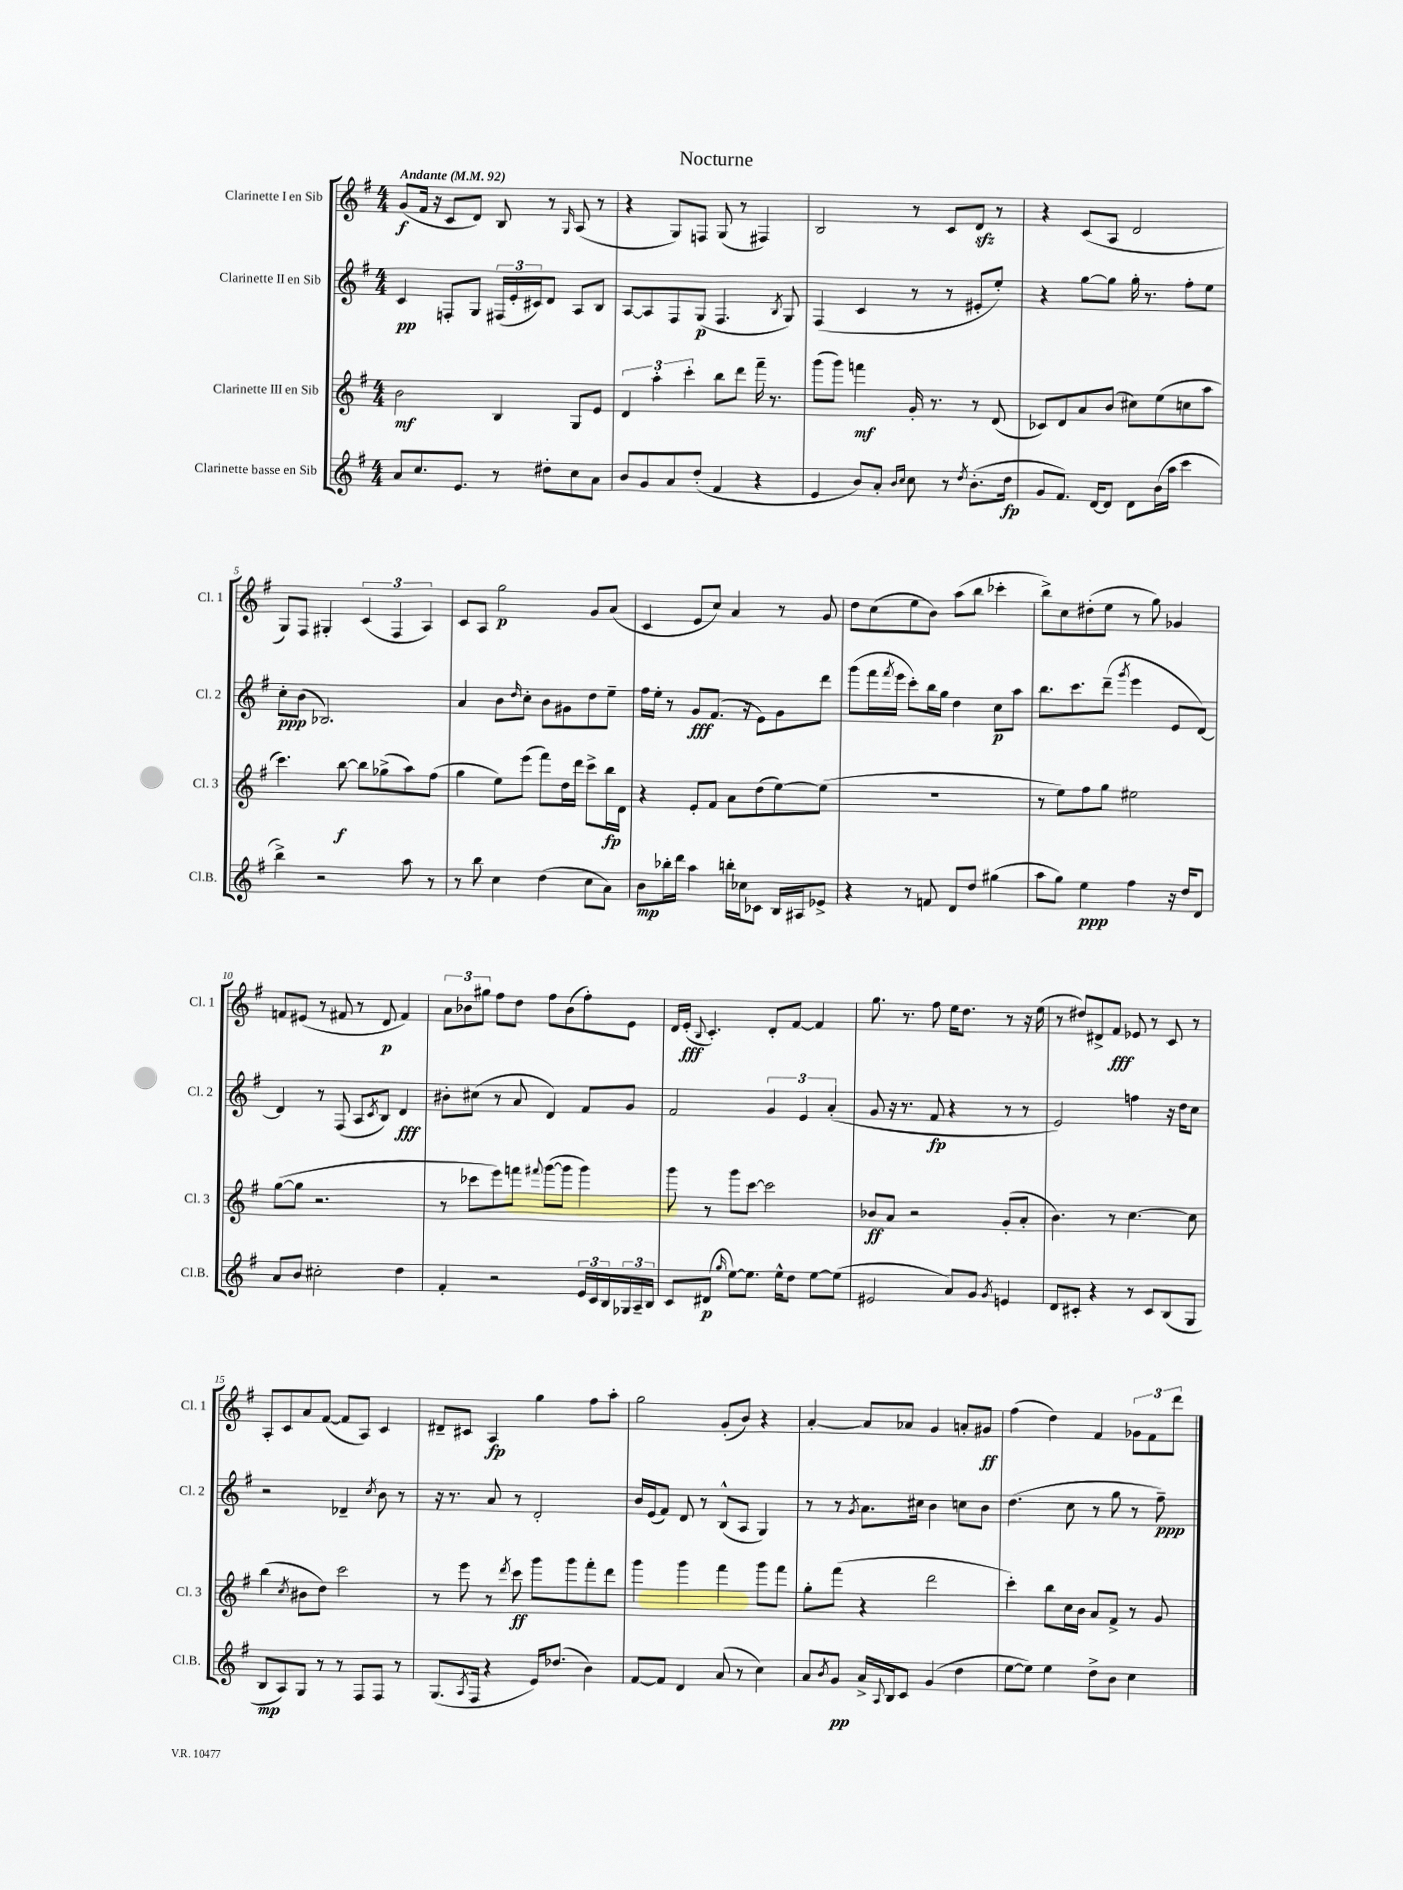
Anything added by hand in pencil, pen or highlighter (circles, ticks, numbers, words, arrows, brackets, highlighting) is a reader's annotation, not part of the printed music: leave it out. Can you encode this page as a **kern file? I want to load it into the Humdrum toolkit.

**kern	**dynam	**kern	**dynam	**kern	**dynam	**kern	**dynam
*part4	*part4	*part3	*part3	*part2	*part2	*part1	*part1
*staff4	*staff4	*staff3	*staff3	*staff2	*staff2	*staff1	*staff1
*I"Clarinette basse en Sib	*	*I"Clarinette III en Sib	*	*I"Clarinette II en Sib	*	*I"Clarinette I en Sib	*
*I'Cl.B.	*	*I'Cl. 3	*	*I'Cl. 2	*	*I'Cl. 1	*
*clefG2	*	*clefG2	*	*clefG2	*	*clefG2	*
*k[f#]	*	*k[f#]	*	*k[f#]	*	*k[f#]	*
*M4/4	*	*M4/4	*	*M4/4	*	*M4/4	*
*MM92	*	*MM92	*	*MM92	*	*MM92	*
=1	=1	=1	=1	=1	=1	=1	=1
!	!	!	!	!	!	!LO:TX:a:B:t=Andante	!
8a/L	.	2b\	mf	4c/	pp	(8g/L	f
8.cc/	.	.	.	.	.	16f#/Jk	.
.	.	.	.	.	.	16r	.
.	.	.	.	8Fn'/L	.	8c/L	.
8.e/J	.	.	.	.	.	.	.
.	.	.	.	8G/J	.	8d/J)	.
8r	.	4B/	.	(24F#X/LL	.	8B/	.
.	.	.	.	24e'/	.	.	.
.	.	.	.	24c#X/J)	.	.	.
8dd#X'\L	.	.	.	8d/J	.	8r	.
.	.	.	.	.	.	16qqG/	.
8cc\	.	8G/L	.	8A/L	.	(8A/	.
8a\J	.	8e/J	.	8B/J	.	8r	.
=2	=2	=2	=2	=2	=2	=2	=2
8b/L	.	6d/	.	[8A/L	.	4r	.
8g/	.	.	.	8A/]	.	.	.
.	.	6aa'\	.	.	.	.	.
8a/	.	.	.	8F#/	.	8G/L)	.
.	.	6ccc'\	.	.	.	.	.
(8dd'/J	.	.	.	(8G/J	p	8Fn/J	.
4f#/	.	8bb\L	.	4.F#/	.	(8G/	.
.	.	8ddd\J	.	.	.	8r	.
4r	.	16fff#~\	.	.	.	4F#X/)	.
.	.	8.r	.	.	.	.	.
.	.	.	.	8qB/	.	.	.
.	.	.	.	8G/)	.	.	.
=3	=3	=3	=3	=3	=3	=3	=3
4e/	.	(8ggg\L	.	(4F#/	.	2B/	.
.	.	8ggg\J)	.	.	.	.	.
8b/L)	.	4fffn\	mf	4c/	.	.	.
8a'/J	.	.	.	.	.	.	.
16qqb/LL	.	.	.	.	.	.	.
16qqcc/JJ	.	.	.	.	.	.	.
8cc\	.	16g'/	.	8r	.	8r	.
.	.	8.r	.	.	.	.	.
8r	.	.	.	8r	.	8c/L	.
8qdd/	.	.	.	.	.	.	.
(8.b'\L	.	8r	.	8e#X'/L	.	8dzz/J	.
.	.	(8d/	.	8ee'/J)	.	8r	.
16dd\Jk	fp	.	.	.	.	.	.
=4	=4	=4	=4	=4	=4	=4	=4
8g/L	.	8c-X/L)	.	4r	.	4r	.
8.f#/J)	.	8d/	.	.	.	.	.
.	.	8a/	.	[8gg\L	.	(8c/L	.
[16d/KL	.	.	.	.	.	.	.
8d/J]	.	(8b/J	.	8gg\J]	.	8A/J	.
8d\L	.	8cc#X\L)	.	16gg'\	.	2d/	.
.	.	.	.	8.r	.	.	.
(16b\L	.	(8ee\	.	.	.	.	.
16aa\JJ	.	.	.	.	.	.	.
4ccc\	.	8ccn\	.	8ff#'\L	.	.	.
.	.	8aa\J	.	8ee\J	.	.	.
!!LO:LB:g=z
=5	=5	=5	=5	=5	=5	=5	=5
4bb^\)	.	4.ccc\)	.	8cc'\L	ppp	8G/L)	.
.	.	.	.	(8b\J	.	8F#/J	.
2r	.	.	.	2.B-X/)	.	4G#X'/	.
.	.	[8bb\	f	.	.	.	.
.	.	8bb\L]	.	.	.	(6c/	.
.	.	(8gg-X^\	.	.	.	.	.
.	.	.	.	.	.	6F#/	.
8aa\	.	8aa\)	.	.	.	.	.
.	.	.	.	.	.	6A/)	.
8r	.	(8ff#\J	.	.	.	.	.
=6	=6	=6	=6	=6	=6	=6	=6
8r	.	4gg\	.	4a/	.	8c/L	.
8bb\	.	.	.	.	.	8A/J	.
4cc\	.	8ee\L)	.	8b\L	.	2gg\	p
.	.	.	.	16qqdd/	.	.	.
.	.	(8eee\J	.	8cc'\J	.	.	.
(4dd\	.	8fff#\L)	.	8b\L	.	.	.
.	.	16dd\L	.	8g#X\	.	.	.
.	.	16ddd\JJ	.	.	.	.	.
8cc\L	.	8ccc^\L	.	8dd\	.	8g/L	.
8a\J)	.	16bb\L	fp	8ee~\J	.	(8a/J	.
.	.	16d\JJ	.	.	.	.	.
=7	=7	=7	=7	=7	=7	=7	=7
8b\L	mp	4r	.	16ff#\LL	.	4c/	.
.	.	.	.	16ee'\JJ	.	.	.
16bb-X'\L	.	.	.	8r	.	.	.
16ddd\JJ	.	.	.	.	.	.	.
4aa\	.	8e'/L	.	8g/L	fff	8e/L	.
.	.	8f#/J	.	(8.f#/J	.	8cc/J)	.
16bbn'\LL	.	8a\L	.	.	.	4a/	.
16cc-X\J	.	.	.	16r	.	.	.
8c-X\J	.	(8dd\	.	8e\L)	.	.	.
16B/LL	.	[8ee\)	.	8g\	.	8r	.
16A#X/J	.	.	.	.	.	.	.
8e-X^/J	.	(8ee\J]	.	8ddd\J	.	8g/	.
=8	=8	=8	=8	=8	=8	=8	=8
4r	.	1r	.	(8ggg\L	.	8dd\L	.
.	.	.	.	16fff#\L	.	(8cc\	.
.	.	.	.	8qfff#/	.	.	.
.	.	.	.	16eee\JJ	.	.	.
8r	.	.	.	8ccc'\L)	.	8ee\	.
8fn/	.	.	.	16bb\L	.	8b\J)	.
.	.	.	.	16gg\JJ	.	.	.
8d/L	.	.	.	4dd\	.	(8aa\L	.
8dd/J	.	.	.	.	.	8bb\J	.
(4gg#X\	.	.	.	8cc\L	p	4ccc-X'\	.
.	.	.	.	8aa\J	.	.	.
=9	=9	=9	=9	=9	=9	=9	=9
8aa\L	.	8r	.	8.bb\L	.	8bb^\L)	.
8gg\J)	.	8ee\L)	.	.	.	8cc\	.
.	.	.	.	8.ccc\	.	.	.
4ee\	ppp	8ff#\	.	.	.	(8dd#X'\	.
.	.	8gg\J	.	(8ddd~\J	.	8ee\J	.
.	.	.	.	8qggg/	.	.	.
4ff#\	.	2ee#X\	.	4eee\	.	8r	.
.	.	.	.	.	.	8gg\)	.
16r	.	.	.	8e/L	.	4g-X/	.
16dd/KL	.	.	.	.	.	.	.
8d/J	.	.	.	[8d/J)	.	.	.
!!LO:LB:g=z
=10	=10	=10	=10	=10	=10	=10	=10
8a/L	.	([8gg\L	.	4d/]	.	8fn/L	.
8b/J	.	8gg\J]	.	.	.	(8e#X/J	.
2cc#X'\	.	2.r	.	8r	.	8r	.
.	.	.	.	(8F#/	.	8f#X/	.
.	.	.	.	8A/L	.	8r	.
.	.	.	.	8qc/	.	.	.
.	.	.	.	8B/J)	.	8d/	p
4dd\	.	.	.	4d/	fff	4f#/)	.
=11	=11	=11	=11	=11	=11	=11	=11
4f#'/	.	8r	.	8b#X'\L	.	12a\L	.
.	.	.	.	.	.	12b-X\	.
.	.	8ccc-X\L	.	(8cc#X\J	.	.	.
.	.	.	.	.	.	12gg#X\J	.
2r	.	8eee\)	.	8r	.	8ff#\L	.
.	.	8fffn\J	.	8a/	.	8dd\J	.
.	.	8qqfff#X/	.	.	.	.	.
.	.	([8ggg\L	.	4d/)	.	8ff#\L	.
.	.	8ggg\J]	.	.	.	(8b-\	.
24e/LL	.	4ggg\)	.	8f#/L	.	8ff#'\)	.
24c/	.	.	.	.	.	.	.
24B/	.	.	.	.	.	.	.
24G-X/	.	.	.	8g/J	.	8e\J	.
24A~/	.	.	.	.	.	.	.
24B/JJ	.	.	.	.	.	.	.
=12	=12	=12	=12	=12	=12	=12	=12
8c/L	.	8ggg\	.	2f#/	.	16d/LL	.
.	.	.	.	.	.	(16e'/JJ	fff
.	.	.	.	.	.	8qqB/	.
(8d#X/J	p	8r	.	.	.	4.c'/)	.
16qqgg/	.	.	.	.	.	.	.
[8ee\L)	.	8ggg\L	.	.	.	.	.
8.ee\J]	.	[8ccc\J	.	.	.	.	.
.	.	2ccc\]	.	6g/	.	8d'/L	.
16ee^^\KL	.	.	.	.	.	.	.
8dd\J	.	.	.	.	.	[8f#/J	.
.	.	.	.	6e/	.	.	.
[8ee\L	.	.	.	.	.	4f#/]	.
.	.	.	.	(6a'/	.	.	.
(8ee\J]	.	.	.	.	.	.	.
=13	=13	=13	=13	=13	=13	=13	=13
2e#X/	.	8b-X/L	ff	8g/	.	8.gg\	.
.	.	8a/J	.	16r	.	.	.
.	.	.	.	8.r	.	8.r	.
.	.	2r	.	.	.	.	.
.	.	.	.	8f#/	fp	8ff#\	.
8a/L)	.	.	.	4r	.	16ee\KL	.
.	.	.	.	.	.	8.dd\J	.
8g/J	.	.	.	.	.	.	.
8qg/	.	.	.	.	.	.	.
4en/	.	(8g'/L	.	8r	.	8r	.
.	.	8a'/J	.	8r	.	16r	.
.	.	.	.	.	.	(16ee\	.
=14	=14	=14	=14	=14	=14	=14	=14
8d/L	.	4.b\)	.	2e/)	.	8r	.
8c#X'/J	.	.	.	.	.	8dd#X/L)	.
4r	.	.	.	.	.	8d#X^/	.
.	.	8r	.	.	.	8f#/J	fff
8r	.	[4.cc\	.	4ffn\	.	8e-X/	.
8c#/L	.	.	.	.	.	8r	.
(8B/	.	.	.	16r	.	8c/	.
.	.	.	.	16dd\KL	.	.	.
8G/J	.	8cc\]	.	8cc\J	.	8r	.
!!LO:LB:g=z
=15	=15	=15	=15	=15	=15	=15	=15
8B/L	mp	(4bb\	.	2r	.	8A'/L	.
8A/)	.	.	.	.	.	8c/	.
.	.	8qcc/	.	.	.	.	.
8G/J	.	8b#X\L	.	.	.	8a/	.
8r	.	8dd\J)	.	.	.	([8f#/J	.
8r	.	2ccc\	.	4d-X~/	.	8f#/L]	.
8F#/L	.	.	.	.	.	8A/J)	.
.	.	.	.	8qcc/	.	.	.
8F#/J	.	.	.	8b\	.	4c/	.
8r	.	.	.	8r	.	.	.
=16	=16	=16	=16	=16	=16	=16	=16
(8.G/L	.	8r	.	16r	.	8d#X~/L	.
.	.	.	.	8.r	.	.	.
.	.	8eee\	.	.	.	8c#X/J	.
8qA/	.	.	.	.	.	.	.
16F#/Jk	.	.	.	.	.	.	.
4r	.	8r	.	8a/	.	4A/	fp
.	.	8qddd/	.	.	.	.	.
.	.	8ccc\	ff	8r	.	.	.
16e/KL)	.	8ggg\L	.	2d'/	.	4gg\	.
(8.dd-X/J	.	.	.	.	.	.	.
.	.	8ggg\	.	.	.	.	.
4b\)	.	8fff#'\	.	.	.	8ff#\L	.
.	.	8ddd\J	.	.	.	8aa'\J	.
=17	=17	=17	=17	=17	=17	=17	=17
[8f#/L	.	4ggg\	.	16b/LL	.	2gg\	.
.	.	.	.	(16e/J	.	.	.
8f#/J]	.	.	.	8f#/J)	.	.	.
4d/	.	4ggg\	.	8d/	.	.	.
.	.	.	.	8r	.	.	.
(8a/	.	4fff#\	.	(8B^^/L	.	(8g'/L	.
8r	.	.	.	8A/J	.	8b/J)	.
4cc\)	.	8ggg\L	.	4G/)	.	4r	.
.	.	8fff#\J	.	.	.	.	.
=18	=18	=18	=18	=18	=18	=18	=18
8a/L	.	8gg'\L	.	8r	.	[4a'/	.
8qb/	.	.	.	.	.	.	.
8g/J	pp	(8fff#\J	.	8r	.	.	.
.	.	.	.	8qg/	.	.	.
16a^/LL	.	4r	.	8.a\L	.	8a/L]	.
8qqA/	.	.	.	.	.	.	.
16B/J	.	.	.	.	.	.	.
8c/J	.	.	.	.	.	8a-X/J	.
.	.	.	.	16cc#X\Jk	.	.	.
(4g/	.	2ddd\	.	4b\	.	4g/	.
4dd\	.	.	.	8ccn\L	.	8an'/L	.
.	.	.	.	8b\J	.	8g#X/J	ff
=19	=19	=19	=19	=19	=19	=19	=19
[8ee\L	.	4ccc'\)	.	(4.dd\	.	(4ff#\	.
8ee\J])	.	.	.	.	.	.	.
4ee\	.	8bb\L	.	.	.	4dd\)	.
.	.	16cc\L	.	8cc\	.	.	.
.	.	16b\JJ	.	.	.	.	.
8dd^\L	.	8a/L	.	8r	.	4f#/	.
8b\J	.	8f#^/J	.	8gg\	.	.	.
4cc\	.	8r	.	8r	.	12g-X\L	.
.	.	.	.	.	.	12f#\	.
.	.	8g/	.	8ff#~\)	ppp	.	.
.	.	.	.	.	.	12ddd\J	.
==	==	==	==	==	==	==	==
*-	*-	*-	*-	*-	*-	*-	*-
